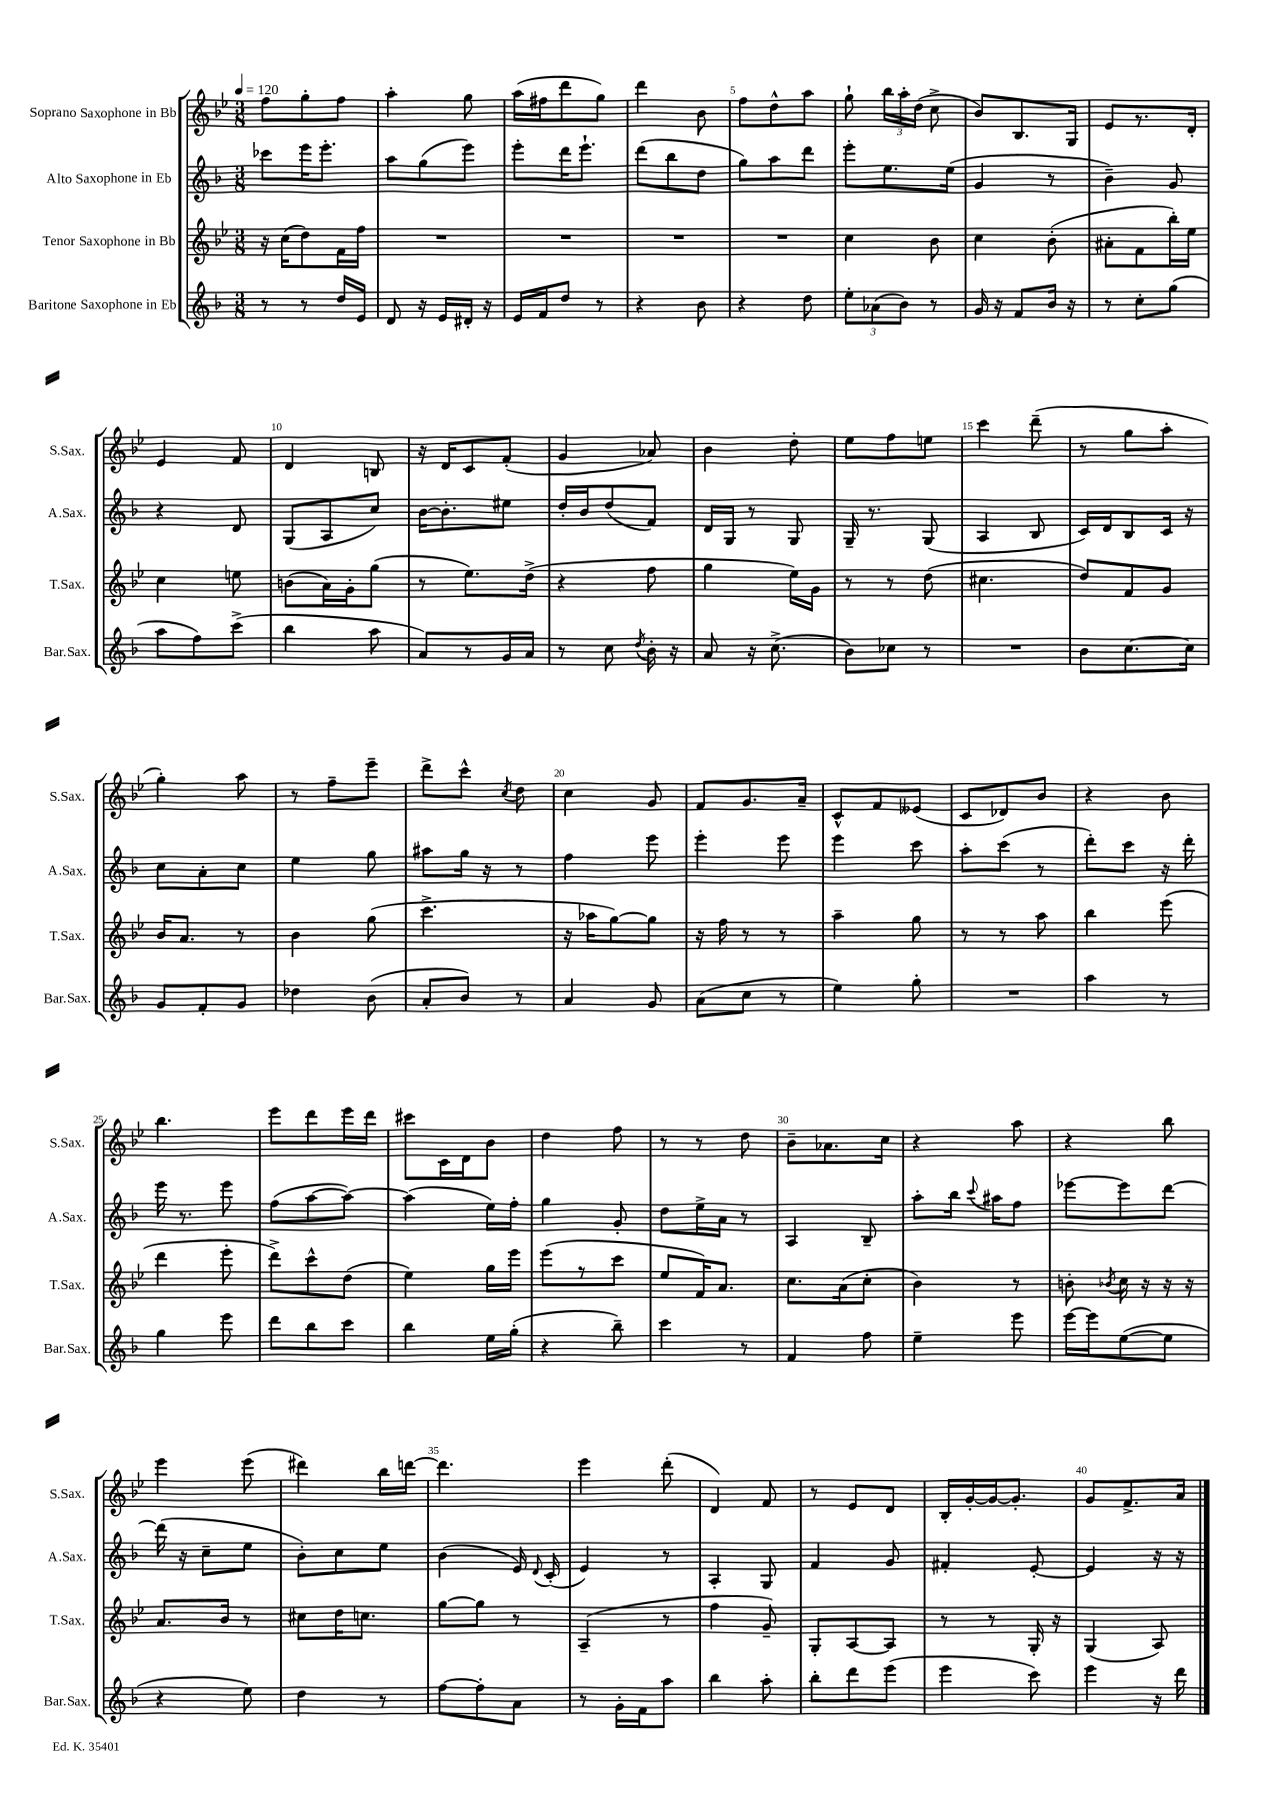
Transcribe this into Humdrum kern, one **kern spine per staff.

**kern	**kern	**kern	**kern
*part4	*part3	*part2	*part1
*staff4	*staff3	*staff2	*staff1
*I"Baritone Saxophone in Eb	*I"Tenor Saxophone in Bb	*I"Alto Saxophone in Eb	*I"Soprano Saxophone in Bb
*I'Bar.Sax.	*I'T.Sax.	*I'A.Sax.	*I'S.Sax.
*clefG2	*clefG2	*clefG2	*clefG2
*k[b-]	*k[b-e-]	*k[b-]	*k[b-e-]
*M3/8	*M3/8	*M3/8	*M3/8
*MM120	*MM120	*MM120	*MM120
=1	=1	=1	=1
8r	16r	8ccc-X\L	8ff\L
.	(16cc\KL	.	.
8r	8dd\)	16eee\K	8gg'\
.	.	8.eee'\J	.
16dd/LL	16f\L	.	8ff\J
16e/JJ	16ff\JJ	.	.
=2	=2	=2	=2
8d/	4.r	8aa\L	4aa'\
16r	.	(8gg\	.
16e/LL	.	.	.
16d#X'/JJ	.	8eee\J)	8gg\
16r	.	.	.
=3	=3	=3	=3
16e/LL	4.r	8eee'\L	(16aa\LL
16f/J	.	.	16ff#X\J
8dd/J	.	16ddd\K	8ddd\
.	.	8.eee`\J	.
8r	.	.	8gg\J)
=4	=4	=4	=4
4r	4.r	(8ddd\L	4ddd\
.	.	8bb-\	.
8b-\	.	8dd\J	8b-\
=5	=5	=5	=5
4r	4.r	8gg\L)	8ff\L
.	.	8aa\	8dd^^\
8dd\	.	8ddd\J	8aa\J
=6	=6	=6	=6
12ee'\L	4cc\	8eee'\L	8gg`\
(12a-X\	.	.	.
.	.	8.ee\	24bb-\LL
12b-\J)	.	.	24aa'\
.	.	.	(24dd\JJ
8r	8b-\	.	8cc^\
.	.	(16ee\Jk	.
=7	=7	=7	=7
16g/	4cc\	4g/	8b-/L)
16r	.	.	.
8f/L	.	.	8.B-/
16b-/Jk	(8b-'\	8r	.
16r	.	.	16G/Jk
=8	=8	=8	=8
8r	8a#X'\L	4b-~\)	8e-/L
8cc'\L	8f\	.	8.r
(8gg\J	16bb-'\L)	8g/	.
.	16ee-\JJ	.	16d'/Jk
!!LO:LB:g=z
=9	=9	=9	=9
8aa\L	4cc\	4r	4e-/
8ff\)	.	.	.
(8ccc^\J	8een\	8d/	8f/
=10	=10	=10	=10
4bb-\	(8bn\L	(8G/L	4d/
.	16a\L)	8A/	.
.	16g'\J	.	.
8aa\	(8gg\J	8cc/J)	8Bn/
=11	=11	=11	=11
8a/L)	8r	[16b-\KL	16r
.	.	8.b-'\]	16d/KL
8r	8.ee-\L)	.	8c/
16g/L	.	8ee#X\J	(8f'/J
16a/JJ	(16dd^\Jk	.	.
=12	=12	=12	=12
8r	4r	16dd'/LL	4g/
.	.	16b-/J	.
8cc\	.	(8dd/	.
8qdd/	.	.	.
16b-'\	8ff\	8f/J)	8a-X/)
16r	.	.	.
=13	=13	=13	=13
8a/	4gg\	16d/LL	4b-\
.	.	16G/JJ	.
16r	.	8r	.
(8.cc^\	.	.	.
.	16ee-\LL)	8G/	8dd'\
.	16g\JJ	.	.
=14	=14	=14	=14
8b-\L)	8r	16G~/	8ee-\L
.	.	8.r	.
8cc-X\J	8r	.	8ff\
8r	(8dd\	(8G/	8een\J
=15	=15	=15	=15
4.r	4.cc#X\	4A/	4ccc\
.	.	8B-/	(8ddd~\
=16	=16	=16	=16
8b-\L	8dd/L)	16c/LL)	8r
.	.	16d/J	.
[8.cc\	8f/	8B-/	8gg\L
.	8g/J	16c/Jk	8aa'\J
16cc\Jk]	.	16r	.
!!LO:LB:g=z
=17	=17	=17	=17
8g/L	16b-/KL	8cc\L	4gg'\)
.	8.a/J	.	.
8f'/	.	8a'\	.
8g/J	8r	8cc\J	8aa\
=18	=18	=18	=18
4dd-X\	4b-\	4ee\	8r
.	.	.	8ff~\L
(8b-\	(8gg\	8gg\	8eee-~\J
=19	=19	=19	=19
8a'/L	4.ccc^\	8aa#X\L	8ddd^\L
8b-/J)	.	16gg\Jk	8ccc^^\J
.	.	16r	.
.	.	.	8qcc/
8r	.	8r	8dd\
=20	=20	=20	=20
4a/	16r	4ff\	4cc\
.	16aa-X\KL	.	.
.	[8gg\)	.	.
8g/	8gg\J]	8eee\	8g/
=21	=21	=21	=21
(8a\L	16r	4eee'\	8f/L
.	16ff\	.	.
8cc\J	8r	.	8.g/
8r	8r	8eee\	.
.	.	.	16a~/Jk
=22	=22	=22	=22
4ee\)	4aa~\	4eee\	8c^^/L
.	.	.	8f/
8gg'\	8gg\	8ccc\	(8e--X/J
=23	=23	=23	=23
4.r	8r	8aa'\L	8c/L
.	8r	(8ccc\J	8d-X/)
.	8aa\	8r	8b-/J
=24	=24	=24	=24
4aa\	4bb-\	8ddd'\L)	4r
.	.	8ccc\J	.
8r	(8eee-\	16r	8b-\
.	.	16ddd'\	.
!!LO:LB:g=z
=25	=25	=25	=25
4gg\	4ddd\	16eee\	4.bb-\
.	.	8.r	.
8eee\	8eee-'\	8eee\	.
=26	=26	=26	=26
8ddd\L	8ddd^\L)	(8ff\L	8eee-\L
8bb-\	8ccc^^\	[8aa\	8ddd\
8ccc\J	(8dd\J	8aa\J_)	16eee-\L
.	.	.	16ddd\JJ
=27	=27	=27	=27
4bb-\	4ee-\)	(4aa\]	8ccc#X\L
.	.	.	16c\L
.	.	.	16d\J
16ee\LL	16gg\LL	16ee\LL)	8b-\J
(16gg'\JJ	16eee-\JJ	16ff'\JJ	.
=28	=28	=28	=28
4r	(8eee-\L	4gg\	4dd\
.	8r	.	.
8bb-~\)	8ccc\J	8g'/	8ff\
=29	=29	=29	=29
4ccc\	8ee-/L	8dd\L	8r
.	16f/K)	16ee^\L	8r
.	8.a/J	16a\JJ	.
8r	.	8r	8dd\
=30	=30	=30	=30
4f/	8.cc\L	4A/	8b-~\L
.	.	.	8.a-X\
.	(16a\k	.	.
8ff\	8cc'\J	8B-~/	.
.	.	.	16cc\Jk
=31	=31	=31	=31
4ee~\	4b-\)	8aa'\L	4r
.	.	16bb-\Jk	.
.	.	8qqccc/	.
.	.	16aa#X\KL	.
8eee\	8r	8ff\J	8aa\
=32	=32	=32	=32
[16eee\LL	8bn'\	[8eee-X\L	4r
16eee\J]	.	.	.
.	8qb-X/	.	.
([8ee\	16cc\	8eee-\]	.
.	16r	.	.
8ee\J]	16r	[8ddd\J	8bb-\
.	16r	.	.
!!LO:LB:g=z
=33	=33	=33	=33
4r	8.a/L	(16ddd\]	4eee-\
.	.	16r	.
.	.	8cc~\L	.
.	16b-/Jk	.	.
8ee\)	8r	8ee\J	(8eee-\
=34	=34	=34	=34
4dd\	8cc#X\L	8b-'\L)	4ddd#X\)
.	16dd\K	8cc\	.
.	8.ccn\J	.	.
8r	.	8ee\J	16bb-\LL
.	.	.	[16dddn\JJ
=35	=35	=35	=35
[8ff\L	[8gg\L	(4b-\	4.ddd\]
8ff'\]	8gg\J]	.	.
8a\J	8r	16e/)	.
.	.	8qqd/	.
.	.	(16c'/	.
=36	=36	=36	=36
8r	(4A~/	4e/)	4eee-\
16g'\LL	.	.	.
16f\J	.	.	.
8aa\J	8r	8r	(8ddd'\
=37	=37	=37	=37
4bb-\	4ff\	4A'/	4d/)
8aa'\	8g~/)	8G/	8f/
=38	=38	=38	=38
8bb-'\L	8G'/L	4f/	8r
8ddd\	[8A/	.	8e-/L
(8eee\J	8A/J]	8g/	8d/J
=39	=39	=39	=39
4eee\	8r	4f#X'/	16B-'/LL
.	.	.	[16g'/
.	8r	.	16g/J_
.	.	.	8.g'/J]
8ccc\)	16G'/	[8e'/	.
.	16r	.	.
=40	=40	=40	=40
4eee\	(4G/	4e/]	8g/L
.	.	.	8.f^/
16r	8A/)	16r	.
16ddd\	.	16r	16a/Jk
==	==	==	==
*-	*-	*-	*-
